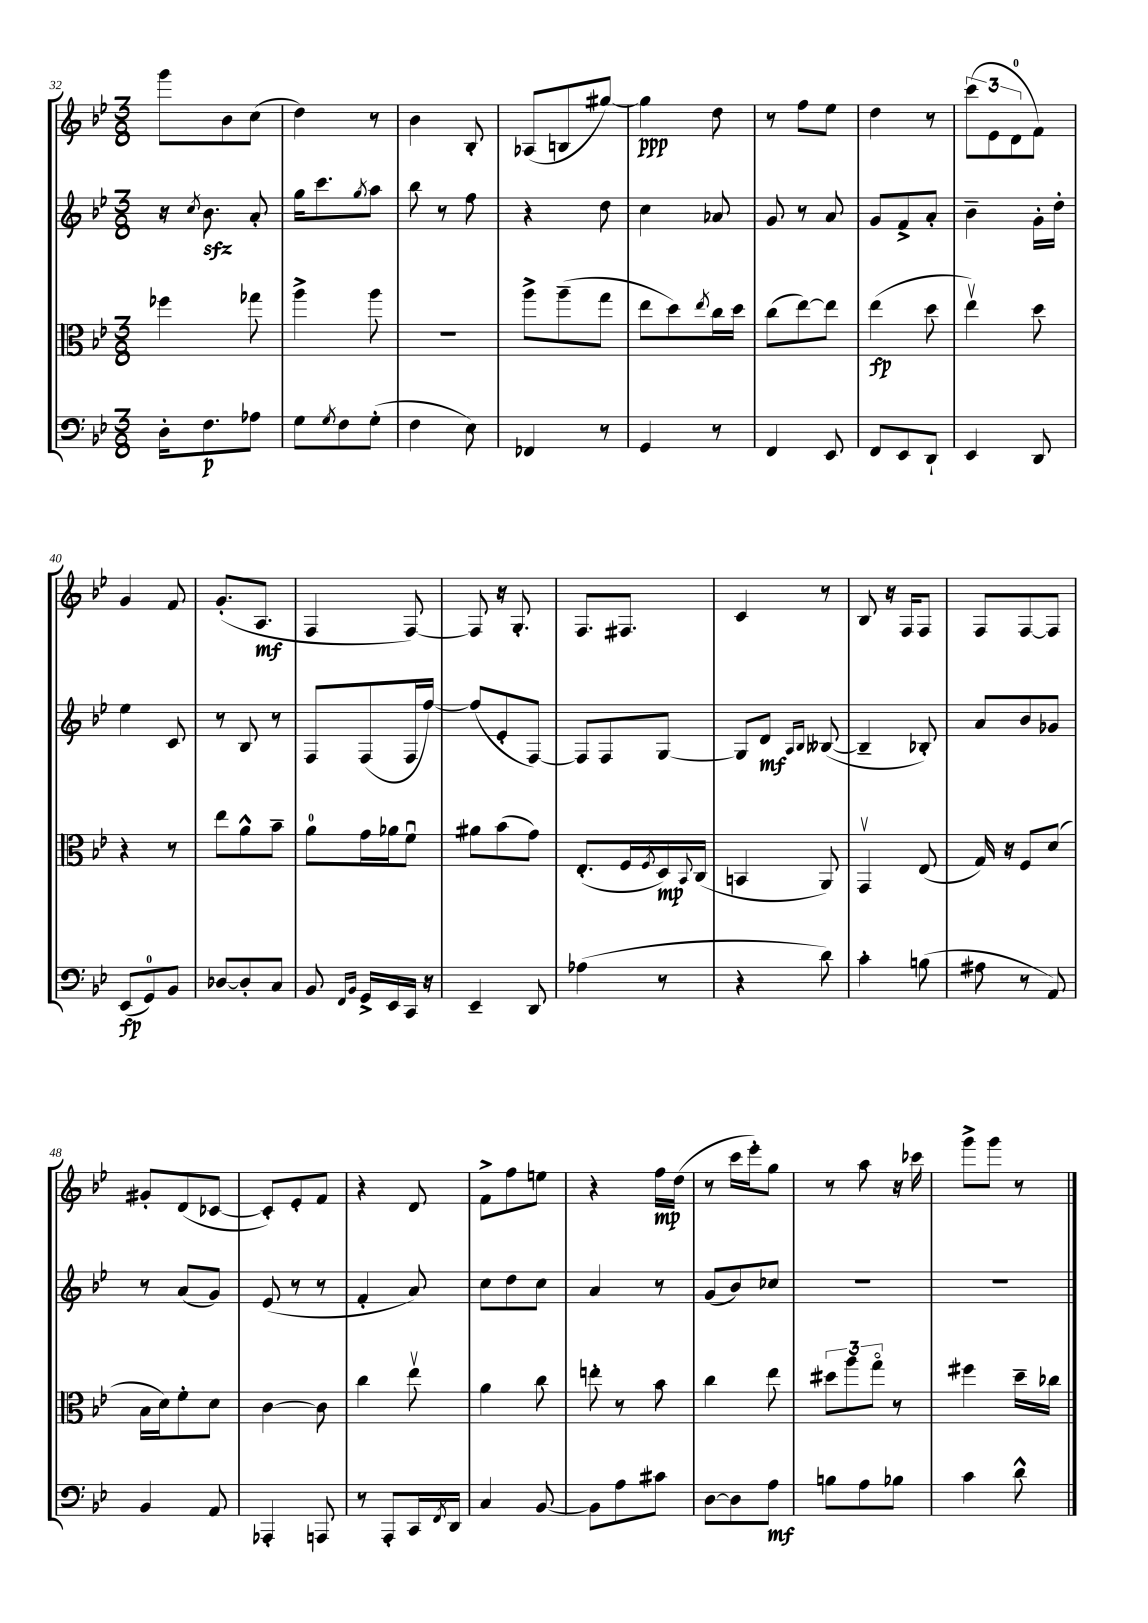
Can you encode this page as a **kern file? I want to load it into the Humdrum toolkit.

**kern	**kern	**kern	**kern
*staff4	*staff3	*staff2	*staff1
*clefF4	*clefC3	*clefG2	*clefG2
*k[b-e-]	*k[b-e-]	*k[b-e-]	*k[b-e-]
*M3/8	*M3/8	*M3/8	*M3/8
16D'	4ff-	16r	8ggg
.	.	8qcc	.
8.F	.	8.b-	.
.	.	.	8b-
8A-	8gg-	8a'	(8cc
=	=	=	=
8G	4aa^	16gg	4dd)
.	.	8.ccc	.
8qG	.	.	.
8F	.	.	.
.	.	8qgg	.
(8G'	8aa	8aa	8r
=	=	=	=
4F	4.r	8bb-	4b-
.	.	8r	.
8E-)	.	8ff	8B-'
=	=	=	=
4FF-	8aa^	4r	(8A-
.	(8aa~	.	8B
8r	8gg	8dd	[8gg#)
=	=	=	=
4GG	8ee-	4cc	4gg#]
.	8dd)	.	.
.	8qee-	.	.
8r	16cc	8a-	8dd
.	16dd	.	.
=	=	=	=
4FF	(8cc	8g	8r
.	[8ee-)	8r	8ff
8EE-	8ee-]	8a	8ee-
=	=	=	=
8FF	(4ee-	8g	4dd
8EE-	.	8f^	.
8DD`	8dd	8a'	8r
=	=	=	=
4EE-	4ee-v)	4b-~	(12ccc
.	.	.	12e-
.	.	.	12d
8DD	8dd	16g'	8f)
.	.	16dd'	.
=	=	=	=
(8EE-	4r	4ee-	4g
8GG)	.	.	.
8BB-	8r	8c	8f
=	=	=	=
[8D-	8ee-	8r	(8.g'
8D-']	8a^^	8B-	.
.	.	.	8.A
8C	8b-~	8r	.
=	=	=	=
8BB-	8a	8F	4F
16qqFF	.	.	.
16qqBB-	.	.	.
16GG^	16g	(8F	.
16EE-	16a-	.	.
16CC	8fu	16F	[8F)
16r	.	[16ff)	.
=	=	=	=
4EE-~	8a#	(8ff]	8F]
.	(8b-	8e-'	16r
.	.	.	8.G'
8DD	8g)	[8F)	.
=	=	=	=
(4A-	(8.E-'	8F]	8.F
.	.	8F	.
.	16F	.	8.F#
.	8qF	.	.
8r	16D)	[8G	.
.	8qqBB-	.	.
.	(16C	.	.
=	=	=	=
4r	4BB	8G]	4c
.	.	8d	.
.	.	16qqA	.
.	.	16qqB-	.
8d)	8AA)	([8B--	8r
=	=	=	=
4c'	4GGv	4B--~]	8B-
.	.	.	16r
.	.	.	16F
(8B	(8E-	8B-')	8F
=	=	=	=
8A#	16G)	8a	8F
.	16r	.	.
8r	8F	8b-	[8F
8AA)	(8d	8g-	8F]
=	=	=	=
4BB-	16B-	8r	8g#'
.	16d)	.	.
.	8f'	(8a	(8d
8AA	8d	8g)	[8c-
=	=	=	=
4AAA-'	[4c	(8e-	8c-'])
.	.	8r	8e-'
8AAA	8c]	8r	8f
=	=	=	=
8r	4cc	4f'	4r
8AAA'	.	.	.
16CC	8ee-v	8a)	8d
8qFF	.	.	.
16DD	.	.	.
=	=	=	=
4C	4a	8cc	8f^
.	.	8dd	8ff
[8BB-	8cc	8cc	8ee
=	=	=	=
8BB-]	8ee'	4a	4r
8A	8r	.	.
8c#	8b-	8r	16ff
.	.	.	(16dd
=	=	=	=
[8D	4cc	(8g	8r
8D]	.	8b-)	16ccc
.	.	.	16eee-')
8A	8ee-	8cc-	8gg
=	=	=	=
8B	12dd#	4.r	8r
.	12aa	.	.
8A	.	.	8aa
.	12ggo	.	.
8B-	8r	.	16r
.	.	.	16ccc-
=	=	=	=
4c	4ff#	4.r	8ggg^
.	.	.	8ggg
8d^^	16dd~	.	8r
.	16cc-	.	.
==	==	==	==
*-	*-	*-	*-
